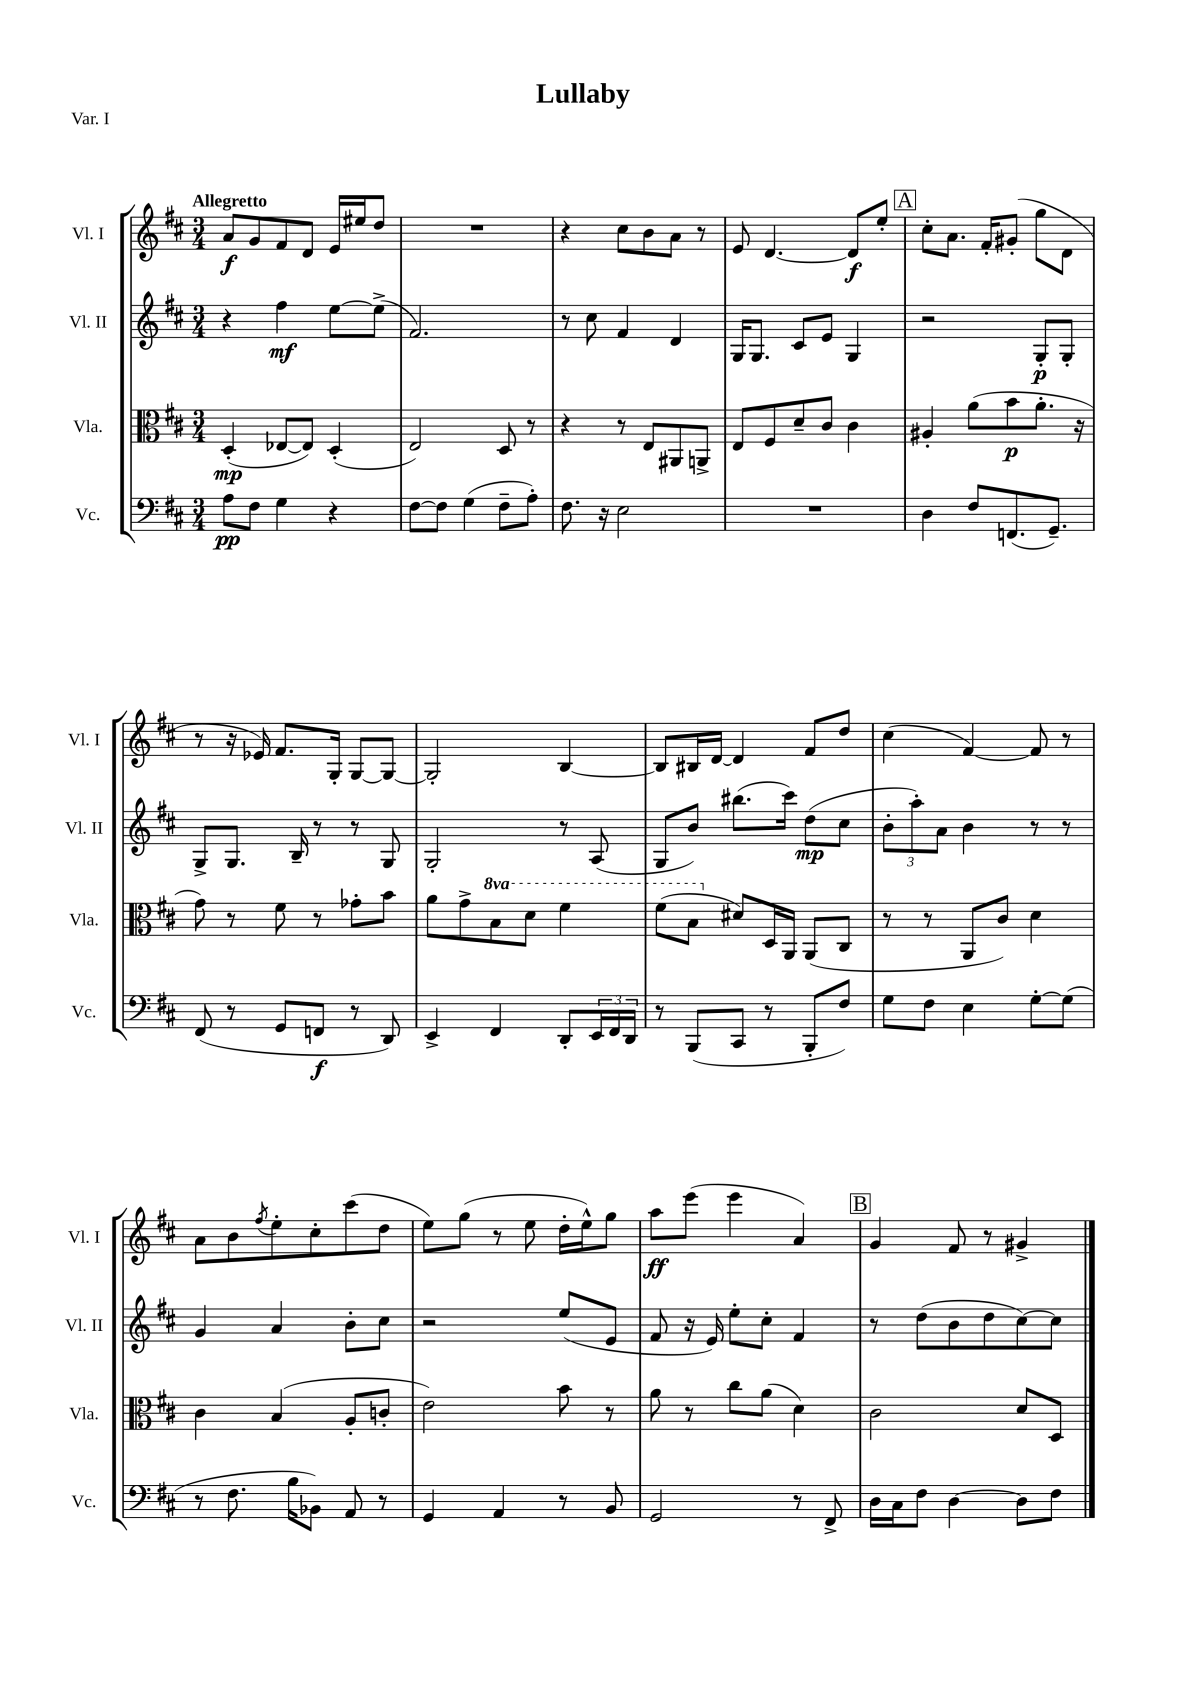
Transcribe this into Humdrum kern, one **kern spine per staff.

**kern	**dynam	**kern	**dynam	**kern	**dynam	**kern	**dynam
*part4	*part4	*part3	*part3	*part2	*part2	*part1	*part1
*staff4	*staff4	*staff3	*staff3	*staff2	*staff2	*staff1	*staff1
*I"Vc.	*	*I"Vla.	*	*I"Vl. II	*	*I"Vl. I	*
*I'Vc.	*	*I'Vla.	*	*I'Vl. II	*	*I'Vl. I	*
*clefF4	*	*clefC3	*	*clefG2	*	*clefG2	*
*k[f#c#]	*	*k[f#c#]	*	*k[f#c#]	*	*k[f#c#]	*
*M3/4	*	*M3/4	*	*M3/4	*	*M3/4	*
=1	=1	=1	=1	=1	=1	=1	=1
!	!	!	!	!	!	!LO:TX:a:B:t=Allegretto	!
8A\L	pp	(4D'/	mp	4r	.	8a/L	f
8F#\J	.	.	.	.	.	8g/	.
4G\	.	[8E-X/L	.	4ff#\	mf	8f#/	.
.	.	8E-/J])	.	.	.	8d/J	.
4r	.	(4D'/	.	[8ee\L	.	16e/LL	.
.	.	.	.	.	.	16ee#X/J	.
.	.	.	.	(8ee^\J]	.	8dd/J	.
=2	=2	=2	=2	=2	=2	=2	=2
[8F#\L	.	2E/)	.	2.f#/)	.	2.r	.
8F#\J]	.	.	.	.	.	.	.
(4G\	.	.	.	.	.	.	.
8F#~\L	.	8D/	.	.	.	.	.
8A'\J)	.	8r	.	.	.	.	.
=3	=3	=3	=3	=3	=3	=3	=3
8.F#\	.	4r	.	8r	.	4r	.
.	.	.	.	8cc#\	.	.	.
16r	.	.	.	.	.	.	.
2E\	.	8r	.	4f#/	.	8cc#\L	.
.	.	8E/L	.	.	.	8b\	.
.	.	8AA#X/	.	4d/	.	8a\J	.
.	.	8AAn^/J	.	.	.	8r	.
=4	=4	=4	=4	=4	=4	=4	=4
2.r	.	8E/L	.	16G/KL	.	8e/	.
.	.	.	.	8.G/J	.	.	.
.	.	8F#/	.	.	.	[4.d/	.
.	.	8d~/	.	8c#/L	.	.	.
.	.	8c#/J	.	8e/J	.	.	.
.	.	4c#\	.	4G/	.	8d/L]	f
.	.	.	.	.	.	8ee'/J	.
!!LO:REH:place=s1:t=A
=5	=5	=5	=5	=5	=5	=5	=5
4D\	.	4A#X'/	.	2r	.	8cc#'\L	.
.	.	.	.	.	.	8.a\J	.
8F#/L	.	(8a\L	.	.	.	.	.
.	.	.	.	.	.	16f#'/KL	.
(8.FFn/	.	8b\	p	.	.	(8g#X'/J	.
.	.	8.a'\J	.	8G'/L	p	8gg\L	.
8.GG~/J)	.	.	.	.	.	.	.
.	.	.	.	8G'/J	.	8d\J	.
.	.	16r	.	.	.	.	.
!!LO:LB:g=z
=6	=6	=6	=6	=6	=6	=6	=6
(8FF#/	.	8g\)	.	8G^/L	.	8r	.
8r	.	8r	.	8.G/J	.	16r	.
.	.	.	.	.	.	16e-X/)	.
8GG/L	.	8f#\	.	.	.	8.f#/L	.
.	.	.	.	16B~/	.	.	.
8FFn/J	f	8r	.	8r	.	.	.
.	.	.	.	.	.	16G'/Jk	.
8r	.	8g-X'\L	.	8r	.	[8G/L	.
8DD/)	.	8b\J	.	8G/	.	8G/J_	.
=7	=7	=7	=7	=7	=7	=7	=7
4EE^/	.	8a\L	.	2G'/	.	2G'/]	.
.	.	8g^\	.	.	.	.	.
*	*	*8va	*	*	*	*	*
4FF#/	.	8b\	.	.	.	.	.
.	.	8dd\J	.	.	.	.	.
8DD'/L	.	4ff#\	.	8r	.	[4B/	.
24EE/L	.	.	.	(8A/	.	.	.
24FF#/	.	.	.	.	.	.	.
24DD/JJ	.	.	.	.	.	.	.
=8	=8	=8	=8	=8	=8	=8	=8
8r	.	(8ff#\L	.	8G/L	.	8B/L]	.
(8BBB/L	.	8b\J	.	8b/J)	.	16B#X/L	.
.	.	.	.	.	.	[16d/JJ	.
*	*	*X8va	*	*	*	*	*
8CC#/J	.	8d#X/L)	.	(8.bb#X\L	.	4d/]	.
8r	.	16D/L	.	.	.	.	.
.	.	16AA/JJ	.	16ccc#\Jk)	.	.	.
8BBB'/L	.	(8AA/L	.	(8dd\L	mp	8f#/L	.
8F#/J)	.	8C#/J	.	8cc#\J	.	8dd/J	.
=9	=9	=9	=9	=9	=9	=9	=9
8G\L	.	8r	.	12b'\L	.	(4cc#\	.
.	.	.	.	12aa'\)	.	.	.
8F#\J	.	8r	.	.	.	.	.
.	.	.	.	12a\J	.	.	.
4E\	.	8AA/L	.	4b\	.	[4f#/)	.
.	.	8c#/J)	.	.	.	.	.
[8G'\L	.	4d\	.	8r	.	8f#/]	.
(8G\J]	.	.	.	8r	.	8r	.
!!LO:LB:g=z
=10	=10	=10	=10	=10	=10	=10	=10
8r	.	4c#\	.	4g/	.	8a\L	.
8.F#\	.	.	.	.	.	8b\	.
.	.	.	.	.	.	8qff#/	.
.	.	(4B/	.	4a/	.	8ee'\	.
16B\KL	.	.	.	.	.	.	.
8BB-X\J)	.	.	.	.	.	8cc#'\	.
8AA/	.	8A'/L	.	8b'\L	.	(8ccc#\	.
8r	.	8cn'/J	.	8cc#\J	.	8dd\J	.
=11	=11	=11	=11	=11	=11	=11	=11
4GG/	.	2e\)	.	2r	.	8ee\L)	.
.	.	.	.	.	.	(8gg\J	.
4AA/	.	.	.	.	.	8r	.
.	.	.	.	.	.	8ee\	.
8r	.	8b\	.	(8ee/L	.	16dd'\LL	.
.	.	.	.	.	.	16ee^^\J)	.
8BB/	.	8r	.	8e/J	.	8gg\J	.
=12	=12	=12	=12	=12	=12	=12	=12
2GG/	.	8a\	.	8f#/	.	8aa\L	ff
.	.	8r	.	16r	.	(8eee\J	.
.	.	.	.	16e/)	.	.	.
.	.	8cc#\L	.	8ee'\L	.	4eee\	.
.	.	(8a\J	.	8cc#'\J	.	.	.
8r	.	4d\)	.	4f#/	.	4a/)	.
8FF#^/	.	.	.	.	.	.	.
!!LO:REH:place=s1:t=B
=13	=13	=13	=13	=13	=13	=13	=13
16D\LL	.	2c#\	.	8r	.	4g/	.
16C#\J	.	.	.	.	.	.	.
8F#\J	.	.	.	(8dd\L	.	.	.
[4D\	.	.	.	8b\	.	8f#/	.
.	.	.	.	8dd\	.	8r	.
8D\L]	.	8d/L	.	[8cc#\)	.	4g#X^/	.
8F#\J	.	8D/J	.	8cc#\J]	.	.	.
==	==	==	==	==	==	==	==
*-	*-	*-	*-	*-	*-	*-	*-
